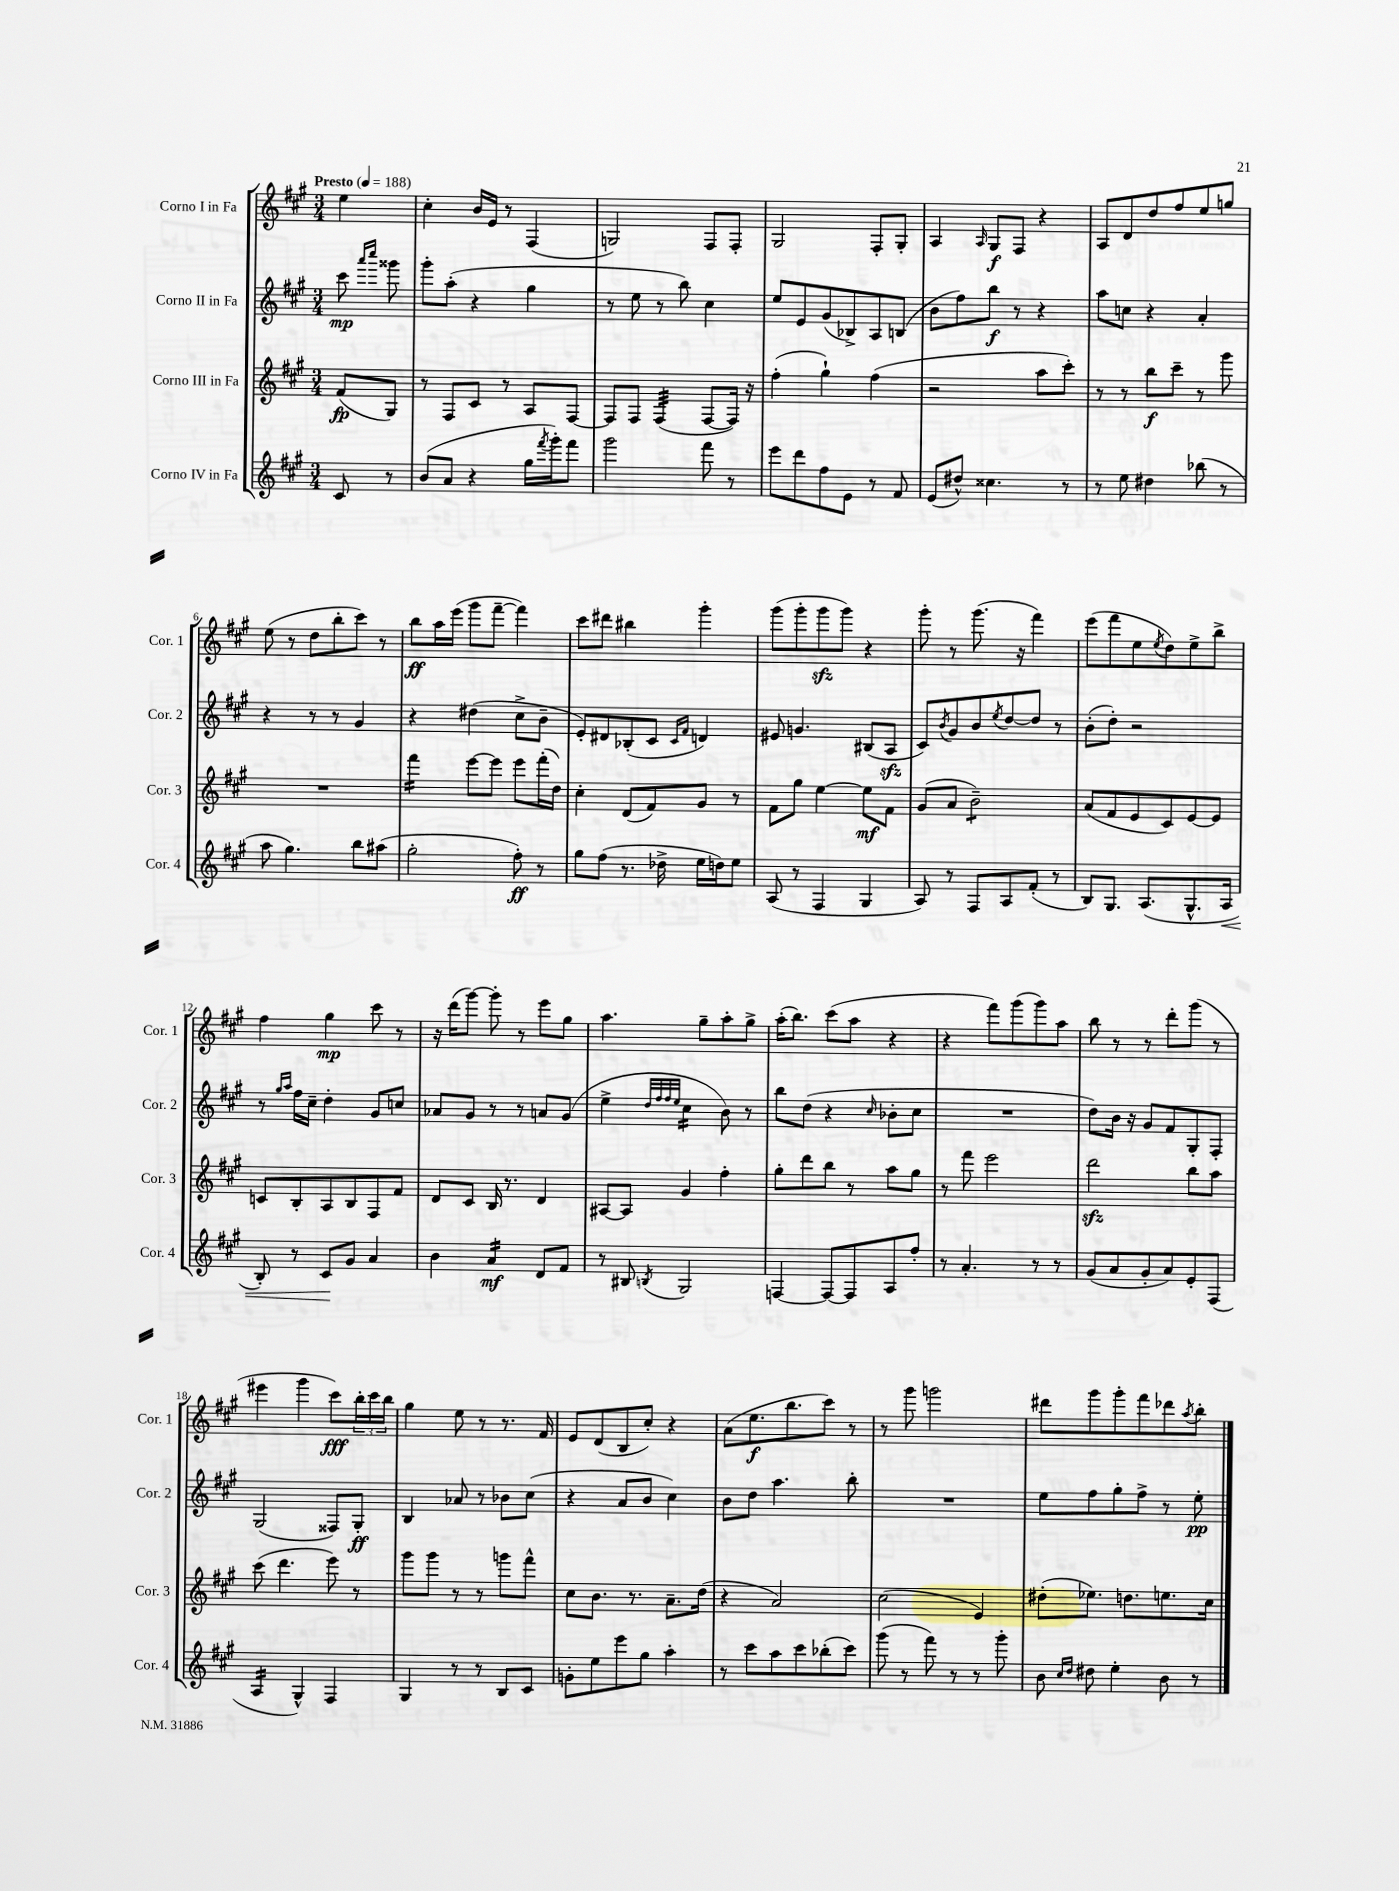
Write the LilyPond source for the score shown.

<<
\new StaffGroup <<
\new Staff = "s0" \with { instrumentName = "Corno I in Fa" shortInstrumentName = "Cor. 1" } {
    \clef treble \key a \major \numericTimeSignature \time 3/4 \partial 4 \tempo "Presto" 4 = 188
    e''4 |
    cis''4-. b'16 e'16 r8 fis4( |
    g2) fis8 fis8-. |
    gis2 fis8-. gis8-. |
    a4 \grace { a16 } gis8\f fis8 r4 |
    a8 d'8 d''8 fis''8 e''8 g''8 |
    e''8( r8 d''8 b''8-. cis'''8) r8 |
    b''8\ff a''16 e'''16( gis'''8 fis'''8~-- fis'''4) |
    cis'''8 dis'''8 bis''4 gis'''4-. |
    gis'''8( gis'''8-. gis'''8\sfz gis'''8) r4 |
    gis'''8-. r8 gis'''8.( r16 fis'''4) |
    e'''8( fis'''8 e''8 \acciaccatura { e''8 } d''8) e''8-> b''8-> |
    fis''4 gis''4\mp cis'''8 r8 |
    r16 d'''16( gis'''8~) gis'''8-. r8 e'''8 gis''8 |
    a''4. gis''8-- a''8-. gis''8-> |
    a''16-.( b''8.) cis'''8( a''8 r4 |
    r4 fis'''8) gis'''8( gis'''8) a''8 |
    b''8 r8 r8 d'''8-. gis'''8( r8 |
    eis'''4 gis'''4 cis'''8\fff) \tuplet 3/2 { b''16-. cis'''16 b''16 } |
    gis''4 e''8 r8 r8. fis'16 |
    e'8 d'8( b8 cis''8-.) r4 |
    a'8( e''8.\f b''8. cis'''8) r8 |
    r8 gis'''8 g'''2 |
    dis'''8 gis'''8 gis'''8-. fis'''8 des'''8 \acciaccatura { a''8 } b''8-. \bar "|." |
}
\new Staff = "s1" \with { instrumentName = "Corno II in Fa" shortInstrumentName = "Cor. 2" } {
    \clef treble \key a \major \numericTimeSignature \time 3/4 \partial 4
    cis'''8\mp \grace { a'''16 cis''''16 } gisis'''8 |
    gis'''8-. a''8-.( r4 gis''4 |
    r8 e''8 r8 b''8) cis''4 |
    e''8 e'8 gis'8( bes8->) a8 b8( |
    b'8 fis''8) b''8\f r8 r4 |
    a''8 c''8 r4 a'4-. |
    r4 r8 r8 gis'4 |
    r4 dis''4( cis''8-> b'8-- |
    e'8-.) dis'8 bes8-.( cis'8 \grace { cis'16 fis'16 } d'4) |
    eis'8 g'4. bis8( a8\sfz |
    cis'8) \acciaccatura { b'8 } gis'8 b'8 \acciaccatura { e''8 } d''8~ d''8 r8 |
    b'8-.( d''8-.) r2 |
    r8 \grace { gis''16 a''16 } fis''16 cis''16-- d''4-. gis'8 c''8 |
    aes'8 gis'8 r8 r8 a'8 gis'8( |
    e''4-> \grace { d''32 fis''32 fis''32 e''32 } cis''4:16 b'8) r8 |
    b''8 d''8( r4 \grace { cis''16 } bes'8-. cis''8 |
    R2. |
    d''8) b'16 r16 gis'8 fis'8 gis8-. fis8-. |
    gis2( fisis8) gis8-.\ff |
    b4 aes'8 r8 bes'8 cis''8( |
    r4 a'8 b'8 cis''4) |
    b'8 d''8 a''4. b''8-. |
    R2. |
    e''8 fis''8 gis''8-. fis''8-> r8 e''8-.\pp \bar "|." |
}
\new Staff = "s2" \with { instrumentName = "Corno III in Fa" shortInstrumentName = "Cor. 3" } {
    \clef treble \key a \major \numericTimeSignature \time 3/4 \partial 4
    fis'8\fp( gis8) |
    r8 fis8 cis'8 r8 a8 fis8~ |
    fis8 fis8 fis4:32( fis8~ fis16) r16 |
    fis''4-.( gis''4-!) fis''4( |
    r2 a''8 cis'''8-.) |
    r8 r8 b''8\f cis'''8-- r8 gis'''8 |
    R2. |
    fis'''4:16 e'''8~ e'''8 e'''8 fis'''16-.( d''16) |
    cis''4-. d'8( fis'8) gis'8 r8 |
    fis'8 gis''8 e''4~ e''8\mf fis'8 |
    gis'8( a'8 b'2:8--) |
    a'8( fis'8 e'8 cis'8) e'8~ e'8 |
    c'8 b8-. a8 b8 fis8 fis'8 |
    d'8 cis'8 b16 r8. d'4 |
    ais8~ ais8 gis'4 fis''4-. |
    gis''8-. d'''8 b''8 r8 a''8 gis''8 |
    r8 fis'''8 e'''2 |
    d'''2\sfz b''8 a''8 |
    cis'''8( d'''4. e'''8) r8 |
    gis'''8 gis'''8 r8 r8 g'''8 fis'''8-^ |
    cis''8 b'8. r8. a'8.-- d''16( |
    r4 a'2) |
    cis''2( e'4) |
    dis''8-.( ees''8.) d''8. e''8. cis''16 \bar "|." |
}
\new Staff = "s3" \with { instrumentName = "Corno IV in Fa" shortInstrumentName = "Cor. 4" } {
    \clef treble \key a \major \numericTimeSignature \time 3/4 \partial 4
    cis'8 r8 |
    b'8( a'8 r4 gis''16 \acciaccatura { fis'''8 } gis'''16-.) fis'''8 |
    gis'''2 fis'''8 r8 |
    e'''8 d'''8 fis''8 e'8 r8 fis'8 |
    e'8( dis''8-^) cisis''4. r8 |
    r8 e''8 dis''4 bes''8( r8 |
    a''8 gis''4.) b''8 ais''8( |
    gis''2-. fis''8-.\ff) r8 |
    gis''8 fis''8( r8. des''16-> e''16 d''16) e''8 |
    a8( r8 fis4 gis4 |
    a8) r8 fis8 a8 fis'8-.( r8 |
    b8) gis8. a8.( gis8.-^ a16\< |
    b8-.) r8 cis'8\! gis'8 a'4 |
    b'4 a'4:16\mf d'8 fis'8 |
    r8 bis8 \acciaccatura { b8 } gis2 |
    f4~ f8~ f8 a8 fis''8-. |
    r8 a'4.-. r8 r8 |
    gis'8( a'8 gis'8-. a'8) e'8-. fis8( |
    a4:16 gis4-^) fis4 |
    gis4 r8 r8 b8 cis'8 |
    g'8-. e''8 e'''8 gis''8 a''4-. |
    r8 cis'''8 a''8 cis'''8 bes''8-.( cis'''8) |
    gis'''8( r8 fis'''8) r8 r8 gis'''8-. |
    b'8 \grace { cis''16 d''16 } dis''8 e''4-. b'8 r8 \bar "|." |
}
>>
>>
